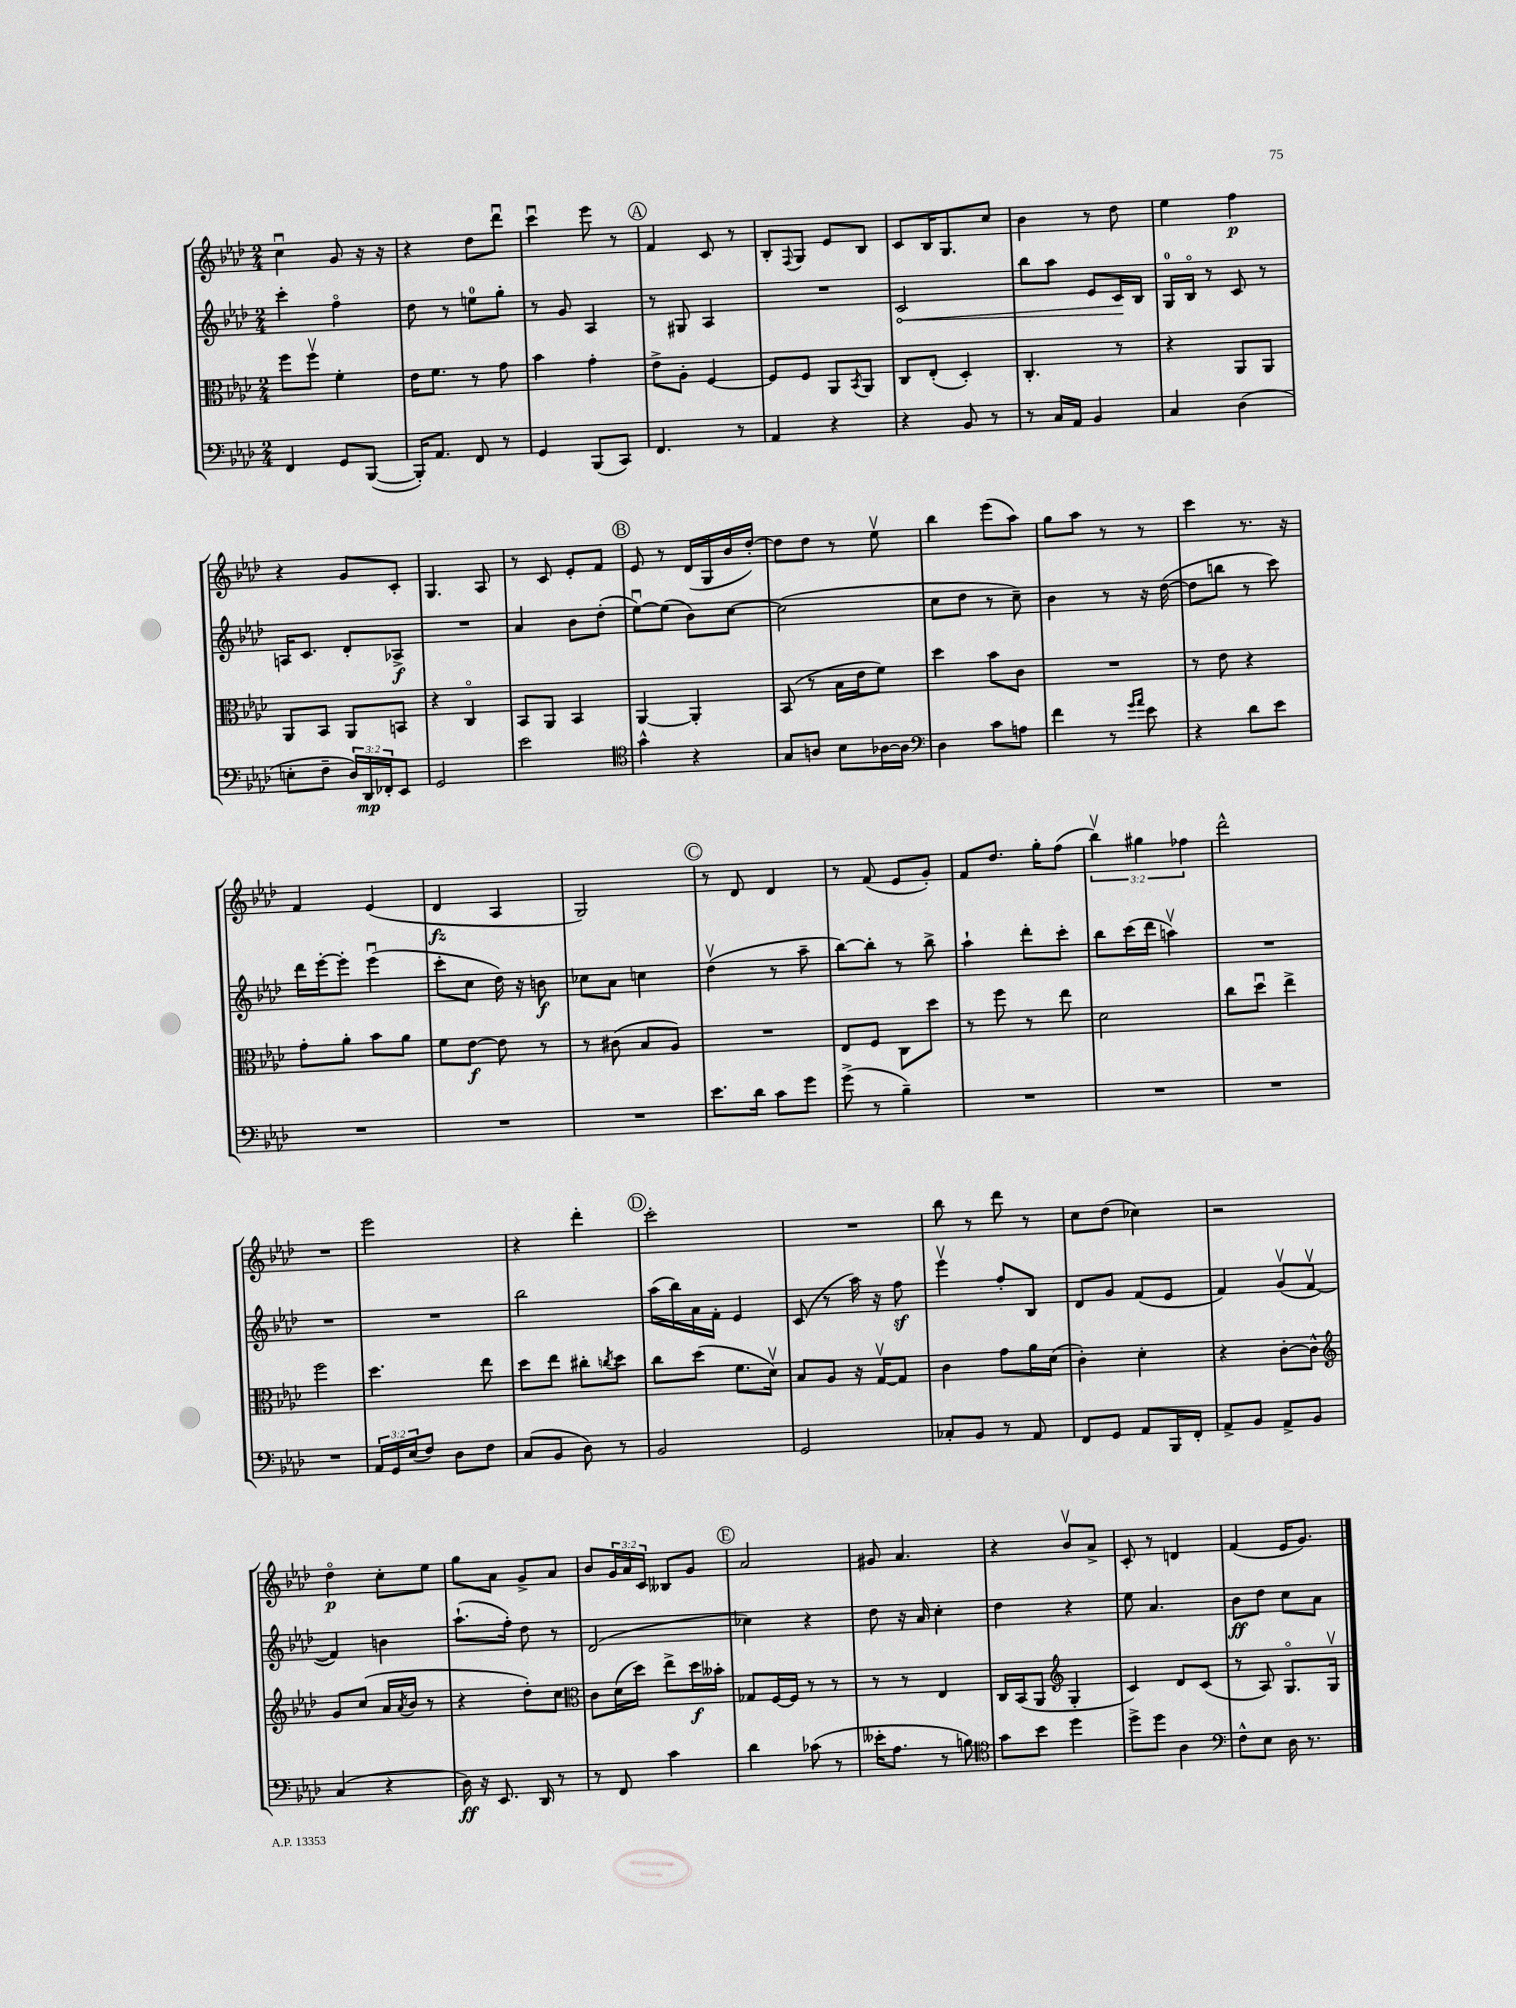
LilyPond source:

<<
\new StaffGroup <<
\new Staff = "s0" {
    \clef treble \key aes \major \numericTimeSignature \time 2/4 \override Staff.TupletNumber.text = #tuplet-number::calc-fraction-text
    c''4\downbow g'8 r16 r16 |
    r4 des''8 des'''8\downbow |
    c'''4\downbow ees'''8 r8 |
    \mark \markup { \circle "A" } f'4 c'8 r8 |
    bes8-. \appoggiatura { f8 } g8 ees'8 bes8 |
    c'8 bes16 g8. c''8 |
    bes'4 r8 des''8 |
    ees''4 f''4\p |
    r4 g'8 c'8-. |
    g4. aes8 |
    r8 c'8 ees'8-. f'8 |
    \mark \markup { \circle "B" } ees'8 r8 des'16( g16 bes'16 des''16~-.) |
    des''8 des''8 r8 ees''8\upbow |
    bes''4 ees'''8( aes''8) |
    g''8 aes''8 r8 r8 |
    c'''4 r8. r16 |
    f'4 ees'4( |
    des'4\fz aes4 |
    g2) |
    \mark \markup { \circle "C" } r8 des'8 des'4 |
    r8 f'8( ees'8 g'8-.) |
    f'8 des''8. g''16-. f''8( |
    \tuplet 3/2 { bes''4\upbow) gis''4 fes''4 } |
    des'''2-^ |
    R2 |
    ees'''2 |
    r4 des'''4-. |
    \mark \markup { \circle "D" } c'''2-. |
    R2 |
    bes''8 r8 des'''8 r8 |
    c''8 des''8( ces''4) |
    r2 |
    des''4\flageolet\p c''8-. ees''8 |
    g''8 aes'8 g'8-> aes'8 |
    bes'8 \tuplet 3/2 { g'16 aes'16 c'16 } beses8 g'8 |
    \mark \markup { \circle "E" } aes'2 |
    gis'8 aes'4. |
    r4 bes'8\upbow aes'8-> |
    c'8-. r8 d'4 |
    f'4( ees'16 g'8.) \bar "|." |
}
\new Staff = "s1" {
    \clef treble \key aes \major \numericTimeSignature \time 2/4
    c'''4-. f''4\flageolet |
    des''8 r8 e''8-0 g''8-. |
    r8 g'8 aes4 |
    \mark \markup { \circle "A" } r8 gis8 aes4 |
    R2 |
    \once \override Hairpin.circled-tip = ##t c'2\< |
    bes''8 aes''8 ees'8 c'16\! bes16 |
    g16-0 bes16\flageolet r8 c'8 r8 |
    a16 c'8. des'8-. aes8->\f |
    R2 |
    aes'4 bes'8 des''8-.( |
    \mark \markup { \circle "B" } ees''8~\downbow) ees''8( bes'8) c''8~ |
    c''2( |
    c''8 des''8 r8 c''8--) |
    bes'4 r8 r16 des''16~( |
    des''8 b''8 r8 c'''8) |
    des'''16 ees'''16~-. ees'''8-. ees'''4\downbow( |
    c'''8-. c''8 des''16) r16 b'8\f |
    ces''8 aes'8 c''4 |
    \mark \markup { \circle "C" } des''4\upbow( r8 aes''8-- |
    bes''8~) bes''8-. r8 bes''8-> |
    aes''4-! des'''8-. c'''8-. |
    bes''8 c'''16( des'''16 a''4\upbow) |
    R2 |
    R2 |
    R2 |
    bes''2 |
    \mark \markup { \circle "D" } aes''16( bes''16) aes'16 f'16-. ees'4 |
    c'8( r8 aes''16) r16 f''8\sf |
    ees'''4\upbow f''8-. bes8 |
    des'8 g'8 f'8( ees'8 |
    f'4) g'8\upbow( f'8~\upbow |
    f'4) b'4 |
    aes''8.-!( f''16-.) des''8 r8 |
    des'2( |
    \mark \markup { \circle "E" } ces''4) r4 |
    des''8 r16 aes'16 c''4-. |
    des''4 r4 |
    ees''8 aes'4. |
    bes'8\ff des''8 c''8 aes'8 \bar "|." |
}
\new Staff = "s2" {
    \clef alto \key aes \major \numericTimeSignature \time 2/4
    f''8 f''8\upbow f'4-. |
    ees'16 f'8. r8 g'8 |
    bes'4 g'4-. |
    \mark \markup { \circle "A" } ees'8-> aes8-. f4~ |
    f8 f8 aes,8 \acciaccatura { bes,8 } aes,8 |
    c8 ees8-.( des4-.) |
    c4.-. r8 |
    r4 aes,8 aes,8 |
    aes,8 bes,8 aes,8 b,8 |
    r4 c4\flageolet |
    bes,8 aes,8 bes,4 |
    \mark \markup { \circle "B" } aes,4~ aes,4-. |
    bes,8( r8 bes16 ees'16 f'8) |
    des''4 bes'8 c'8 |
    R2 |
    r8 ees'8 r4 |
    g'8-. aes'8-. bes'8 aes'8 |
    f'8 ees'8~\f ees'8 r8 |
    r8 cis'8( bes8 aes8) |
    \mark \markup { \circle "C" } R2 |
    ees8 f8 c8 des''8 |
    r8 f''8 r8 ees''8 |
    des'2 |
    c''8 des''8\downbow ees''4-> |
    f''2 |
    des''4. ees''8 |
    des''8 ees''8 cis''8-. \acciaccatura { c''8 } des''8 |
    \mark \markup { \circle "D" } c''8 des''8( f'8. des'16\upbow) |
    bes8 aes8 r16 g16~\upbow g8 |
    c'4 g'8 aes'16 des'16( |
    c'4-.) des'4-. |
    r4 c'8~-. c'8-^ |
    \clef treble g'8 c''8( aes'16 \acciaccatura { aes'8 } bes'16 r8 |
    r4 des''8-.) c''8 |
    \clef alto c'8 des'16( des''16) ees''8-> des''16\f beses'16-. |
    \mark \markup { \circle "E" } ges8 f16~ f16 r8 r8 |
    r8 r8 ees4 |
    c16 bes,16( aes,8 \clef treble g4-. |
    c'4) des'8 c'8( |
    r8 aes8) g8.\flageolet g16\upbow \bar "|." |
}
\new Staff = "s3" {
    \clef bass \key aes \major \numericTimeSignature \time 2/4 \override Staff.TupletNumber.text = #tuplet-number::calc-fraction-text
    f,4 g,8 bes,,8~( |
    bes,,16-.) aes,8. f,8 r8 |
    g,4 bes,,8( c,8) |
    \mark \markup { \circle "A" } f,4. r8 |
    aes,4 r4 |
    r4 bes,8 r8 |
    r8 c16 aes,16 bes,4 |
    c4 des4( |
    e8-. f8-- \tuplet 3/2 { des16) des,16\mp fes,16-. } ees,8 |
    g,2 |
    ees'2 |
    \mark \markup { \circle "B" } \clef tenor g'4-^ r4 |
    g8 a8 bes8 aes16~ aes16 |
    \clef bass des4 c'8 a8 |
    f'4 r8 \grace { g'16 aes'16 } ees'8 |
    r4 des'8 ees'8 |
    R2 |
    R2 |
    R2 |
    \mark \markup { \circle "C" } ees'8. des'16 c'8 g'8 |
    g'8->( r8 bes4--) |
    R2 |
    R2 |
    R2 |
    R2 |
    \tuplet 3/2 { aes,16 g,16 ees16( } f8) des8 f8 |
    c8( bes,8 des8) r8 |
    \mark \markup { \circle "D" } bes,2 |
    g,2 |
    ces8-. bes,8 r8 aes,8 |
    f,8 g,8 aes,8 bes,,16 f,16-. |
    aes,8-> bes,8 aes,8-> bes,8 |
    c4( r4 |
    des16\ff) r16 ees,8. des,16 r8 |
    r8 f,8 c'4 |
    \mark \markup { \circle "E" } des'4 ces'8( r8 |
    eeses'16-. aes8. r8 b8) |
    \clef tenor g'8 bes'8 des''4 |
    des''8-> des''8 aes4 |
    \clef bass f8-^ ees8 des16 r8. \bar "|." |
}
>>
>>
\layout { \context { \Score \remove "Bar_number_engraver" } }
